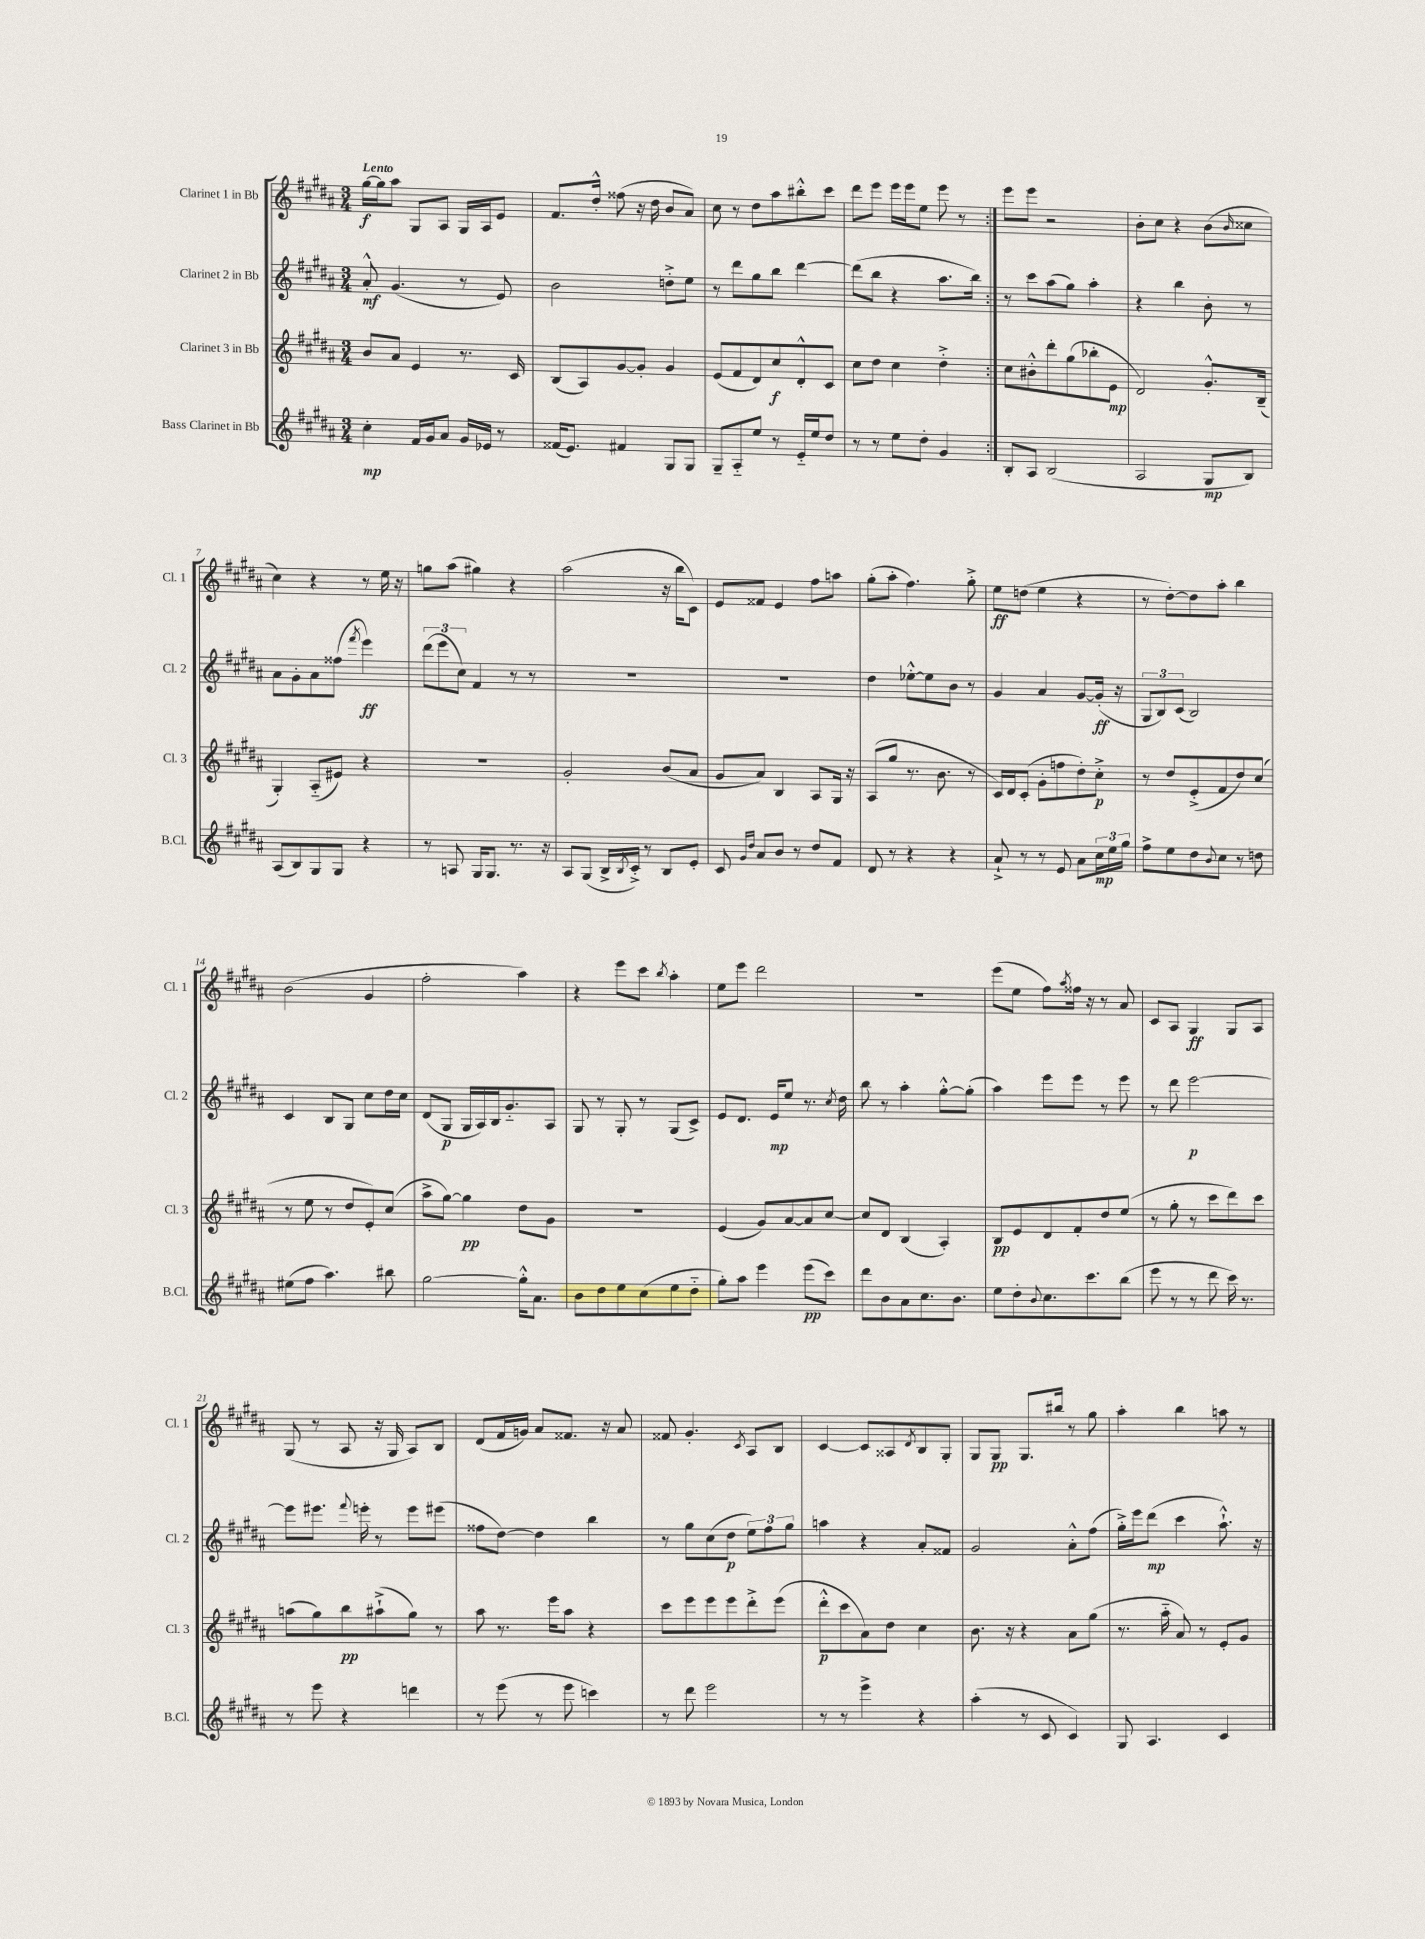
<<
\new StaffGroup <<
\new Staff = "s0" \with { instrumentName = "Clarinet 1 in Bb" shortInstrumentName = "Cl. 1" } {
    \clef treble \key b \major \numericTimeSignature \time 3/4 \tempo "Lento"
    \repeat volta 2 { gis''16~\f gis''16 ais''8 gis8 ais8 gis16 ais16 e'8 |
    fis'8. dis''16-.-^ fisis''8( r16 dis''16 b'8 ais'8) |
    cis''8 r8 dis''8 ais''8 bis''8-.-^ cis'''8 |
    dis'''8 e'''8 e'''16 e'''16 e''8 e'''8 r8 | }
    e'''8 e'''8 r2 |
    b'8-. cis''8 r4 b'8( \grace { b'16 } cisis''8 |
    cis''4) r4 r8 e''16 r16 |
    g''8 ais''8( gis''4) r4 |
    ais''2( r16 b''16 cis'8) |
    e'8 fisis'8 e'4 fis''8 a''8 |
    gis''8-.( ais''8-. fis''4.) gis''8-.-> |
    e''8\ff d''8( e''4 r4 |
    r8 dis''8~-.) dis''8 ais''8-. b''4 |
    b'2( gis'4 |
    fis''2-. ais''4) |
    r4 e'''8 cis'''8 \acciaccatura { b''8 } ais''4-. |
    e''8 e'''8 dis'''2 |
    R2. |
    e'''8( e''8 fis''8) \acciaccatura { ais''8 } fisis''16 r16 r8 ais'8 |
    cis'8 ais8 gis4\ff gis8 ais8 |
    gis8( r8 ais8 r16 gis16 ais8) b8 |
    dis'8( fis'16 g'16) ais'8 fisis'8. r16 ais'8 |
    fisis'8 gis'4.-. \acciaccatura { cis'8 } ais8 b8 |
    cis'4~ cis'8 aisis8 \acciaccatura { dis'8 } b8 gis8-. |
    gis8 gis8\pp gis8. bis''16 r8 gis''8 |
    ais''4-. b''4 a''8 r8 \bar "|." |
}
\new Staff = "s1" \with { instrumentName = "Clarinet 2 in Bb" shortInstrumentName = "Cl. 2" } {
    \clef treble \key b \major \numericTimeSignature \time 3/4
    \repeat volta 2 { ais'8-.-^\mf gis'4.( r8 e'8) |
    b'2 d''8-.-> e''8 |
    r8 dis'''8 gis''8 b''8 dis'''4~ |
    dis'''8( b''8 r4 ais''8. b''16) | }
    r8 cis'''8 ais''8( gis''8) ais''4-. |
    r4 b''4 b'8-. r8 |
    ais'8 gis'8-. ais'8 fisis''8( \acciaccatura { fis'''8 } e'''4\ff) |
    \tuplet 3/2 { dis'''8( e'''8 cis''8) } fis'4 r8 r8 |
    R2. |
    R2. |
    dis''4 ees''8~-.-^ ees''8 b'8 r8 |
    gis'4 ais'4 gis'8~ gis'16-.\ff( r16 |
    \tuplet 3/2 { gis8 b8) cis'8( } b2) |
    cis'4 b8 gis8 cis''8 dis''16 cis''16 |
    dis'8( gis8\p gis16 ais16) b16 gis'8.-_ ais8 |
    gis8 r8 gis8-. r8 gis8( cis'8->) |
    e'8 dis'8. e'16\mp e''8 r8. \acciaccatura { cis''8 } dis''16 |
    b''8 r8 ais''4-. gis''8~-.-^ gis''8-.( |
    ais''4) e'''8 e'''8 r8 e'''8 |
    r8 dis'''8 e'''2~\p |
    e'''8 eis'''8. \appoggiatura { fis'''8 } e'''16-. r8 e'''8 eis'''8( |
    fisis''8 dis''8~) dis''4 b''4 |
    r8 gis''8 cis''8( dis''8\p \tuplet 3/2 { e''8) fis''8 gis''8 } |
    a''4 r4 ais'8-. fisis'8 |
    gis'2 ais'8-.-^ fis''8( |
    gis''16-.->) e'''16 dis'''8\mp( cis'''4 ais''8.-!-^) r16 \bar "|." |
}
\new Staff = "s2" \with { instrumentName = "Clarinet 3 in Bb" shortInstrumentName = "Cl. 3" } {
    \clef treble \key b \major \numericTimeSignature \time 3/4
    \repeat volta 2 { b'8 ais'8 e'4 r8. cis'16 |
    b8( ais8) gis'8~ gis'8-. gis'4 |
    e'8( fis'8 dis'8) cis''8\f dis'8-.-^ cis'8 |
    cis''8 dis''8 cis''4 dis''4-.-> | }
    cis''8 bis'8-.-^ dis'''8-. gis''8( bes''8-. e'8\mp |
    dis'2) gis'8.-.-^ b16--( |
    gis4-.) ais8-_( eis'8) r4 |
    R2. |
    gis'2-. b'8( ais'8 |
    gis'8 ais'8) b4 ais8 gis16 r16 |
    ais8( gis''8 r8. b'8. r8 |
    cis'16) dis'16 cis'8-.( gis'8-. f''8 dis''8-.) cis''8-.->\p |
    r8 dis''8 e'8-.->( fis'8 dis''8) cis''8( |
    r8 e''8 r8 dis''8 e'8-.) cis''8( |
    ais''8-> gis''8~) gis''4\pp dis''8 gis'8 |
    R2. |
    e'4( gis'8) ais'8~ ais'8 cis''8~ |
    cis''8 dis'8 b4( ais4-.) |
    b8\pp e'8 dis'8 fis'8-. dis''8 e''8( |
    r8 gis''8-. r8 cis'''8 dis'''8) cis'''8 |
    a''8( gis''8) b''8\pp ais''8-!->( gis''8) r8 |
    ais''8 r8. e'''16 ais''8 r4 |
    cis'''8 e'''8 e'''8 e'''8 dis'''8-.-> e'''8( |
    dis'''8-.-^\p cis'''8 ais'8) dis''8 cis''4 |
    b'8. r16 r4 ais'8 gis''8( |
    r8. ais''16-_ ais'8) r8 e'8-. gis'8 \bar "|." |
}
\new Staff = "s3" \with { instrumentName = "Bass Clarinet in Bb" shortInstrumentName = "B.Cl." } {
    \clef treble \key b \major \numericTimeSignature \time 3/4
    \repeat volta 2 { cis''4-.\mp fis'16 gis'16 ais'8 gis'16 ees'16 r8 |
    fisis'16( e'8.) fis'4 gis8 gis8 |
    gis8-- ais8-_ e''8 r8 e'16-_ e''16 dis''8 |
    r8 r8 e''8 dis''8-. gis'4 | }
    b8-. ais8 b2( |
    ais2 gis8\mp b8) |
    ais8( b8) gis8 gis8 r4 |
    r8 a8 gis16 gis8. r8. r16 |
    ais8 gis8( b16-> \acciaccatura { b8 } cis'16-.->) r8 b8 e'8-. |
    cis'8 \grace { gis'16 dis''16 } ais'8 b'8 r8 dis''8 fis'8 |
    dis'8 r8 r4 r4 |
    ais'8-!-> r8 r8 e'8 ais'8 \tuplet 3/2 { cis''16\mp e''16 gis''16 } |
    fis''8-> e''8 dis''8 \appoggiatura { b'8 } cis''8 r8 d''8 |
    eis''8( fis''8 ais''4.) bis''8 |
    gis''2~ gis''16-.-^ ais'8. |
    b'8 dis''8 e''8 cis''8( e''8 dis''8-_ |
    gis''8-.) ais''8 e'''4 e'''8\pp( cis'''8) |
    dis'''8 b'8 ais'8 cis''8. b'8. |
    e''8 dis''8-. \appoggiatura { b'8 } cis''8. cis'''8. b''8( |
    e'''8 r8 r8 dis'''8 cis'''16) r8. |
    r8 e'''8 r4 d'''4 |
    r8 e'''8( r8 e'''8 c'''4) |
    r8 dis'''8 e'''2 |
    r8 r8 e'''4-> r4 |
    ais''4-.( r8 cis'8 cis'4) |
    gis8 ais4. cis'4 \bar "|." |
}
>>
>>
